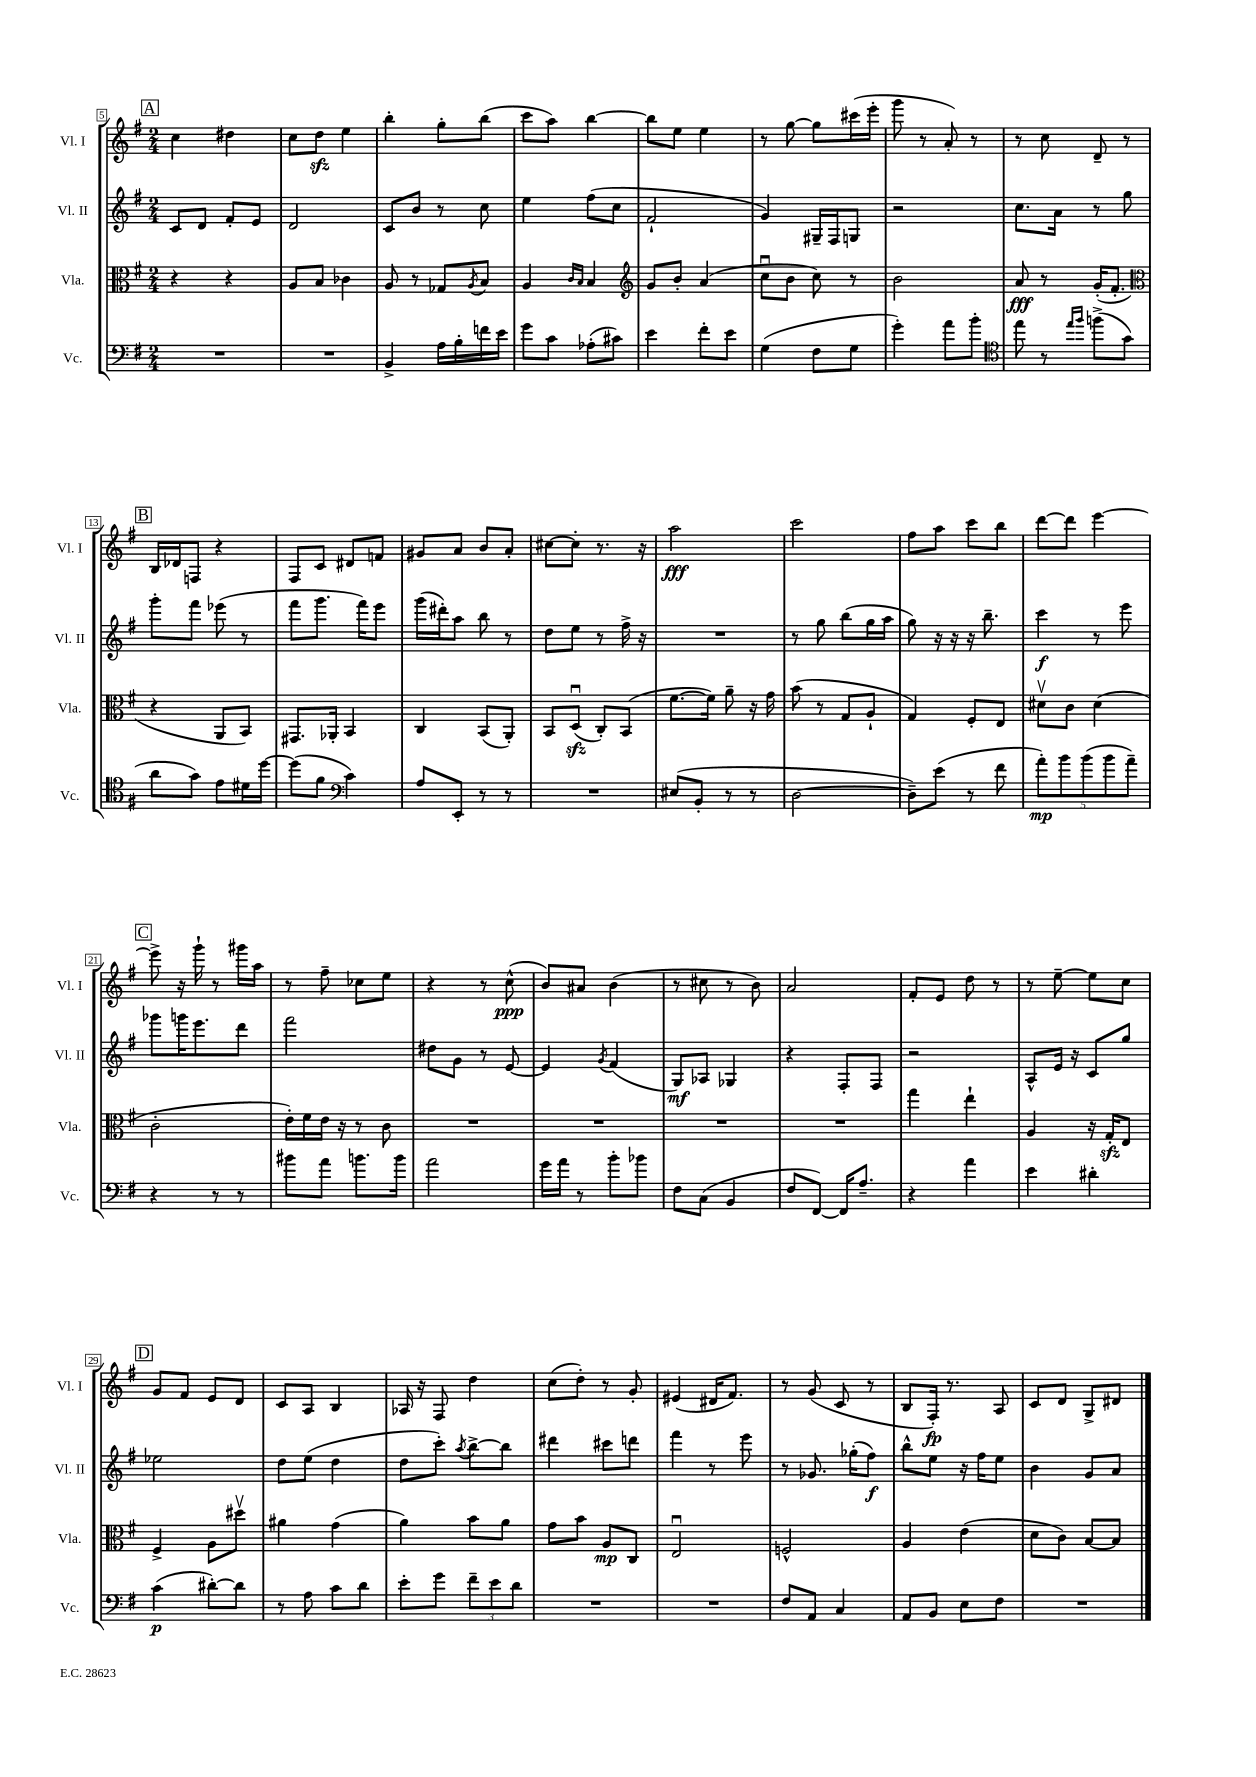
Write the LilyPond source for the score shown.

<<
\new StaffGroup <<
\new Staff = "s0" \with { instrumentName = "Vl. I" shortInstrumentName = "Vl. I" } {
    \clef treble \key g \major \numericTimeSignature \time 2/4
    \mark \markup { \box "A" } c''4 dis''4 |
    c''8 d''8\sfz e''4 |
    b''4-. g''8-. b''8( |
    c'''8 a''8) b''4~ |
    b''8 e''8 e''4 |
    r8 g''8~ g''8 cis'''16( e'''16-. |
    g'''8 r8 a'8-.) r8 |
    r8 c''8 d'8-- r8 |
    \mark \markup { \box "B" } b16 des'16 f8 r4 |
    fis8 c'8 dis'8 f'8 |
    gis'8 a'8 b'8 a'8-. |
    cis''8~ cis''8-. r8. r16 |
    a''2\fff |
    c'''2 |
    fis''8 a''8 c'''8 b''8 |
    d'''8~ d'''8 e'''4~ |
    \mark \markup { \box "C" } e'''8-> r16 g'''16-! r8 gis'''16 a''16 |
    r8 fis''8-- ces''8 e''8 |
    r4 r8 c''8-^\ppp( |
    b'8) ais'8 b'4( |
    r8 cis''8 r8 b'8) |
    a'2 |
    fis'8-. e'8 d''8 r8 |
    r8 e''8~-- e''8 c''8 |
    \mark \markup { \box "D" } g'8 fis'8 e'8 d'8 |
    c'8 a8 b4 |
    aes16 r16 fis8 d''4 |
    c''8( d''8-.) r8 g'8-. |
    eis'4( dis'16 fis'8.) |
    r8 g'8( c'8 r8 |
    b8 fis16-.\fp) r8. a8 |
    c'8 d'8 g8-> dis'8 \bar "|." |
}
\new Staff = "s1" \with { instrumentName = "Vl. II" shortInstrumentName = "Vl. II" } {
    \clef treble \key g \major \numericTimeSignature \time 2/4
    \mark \markup { \box "A" } c'8 d'8 fis'8-. e'8 |
    d'2 |
    c'8 b'8 r8 c''8 |
    e''4 fis''8( c''8 |
    fis'2-! |
    g'4) gis16-- fis16 g8 |
    r2 |
    c''8. a'16 r8 g''8 |
    \mark \markup { \box "B" } g'''8-. fis'''8 ees'''8( r8 |
    fis'''8 g'''8. fis'''16) e'''8 |
    g'''16( dis'''16-.) a''8 b''8 r8 |
    d''8 e''8 r8 fis''16-> r16 |
    R2 |
    r8 g''8 b''8( g''16 a''16 |
    g''8) r16 r16 r16 b''8.-- |
    c'''4\f r8 e'''8 |
    \mark \markup { \box "C" } ges'''8 g'''16 e'''8. d'''8 |
    fis'''2 |
    dis''8 g'8 r8 e'8~ |
    e'4 \acciaccatura { g'8 } fis'4( |
    g8\mf) aes8 ges4 |
    r4 fis8-. fis8 |
    r2 |
    a8-^ e'16 r16 c'8 g''8 |
    \mark \markup { \box "D" } ees''2 |
    d''8 e''8( d''4 |
    d''8 c'''8-.) \acciaccatura { a''8 } b''8~-> b''8 |
    dis'''4 cis'''8 d'''8 |
    fis'''4 r8 e'''8 |
    r8 ges'8. ges''16-.( fis''8\f) |
    b''8-^ e''8 r16 fis''16 e''8 |
    b'4 g'8 a'8 \bar "|." |
}
\new Staff = "s2" \with { instrumentName = "Vla." shortInstrumentName = "Vla." } {
    \clef alto \key g \major \numericTimeSignature \time 2/4
    \mark \markup { \box "A" } r4 r4 |
    a8 b8 ces'4 |
    a8 r8 ges8 \acciaccatura { a8 } b8 |
    a4 \grace { c'16 b16 } b4 |
    \clef treble g'8 b'8-. a'4( |
    c''8\downbow b'8 c''8) r8 |
    b'2 |
    a'8\fff r8 g'16-.( fis'8.-. |
    \mark \markup { \box "B" } \clef alto r4 a,8 b,8) |
    gis,8. aes,16-. b,4 |
    c4 b,8( a,8-.) |
    b,8 d8\downbow\sfz( c8-.) b,8( |
    fis'8.~ fis'16) a'8-- r16 g'16 |
    b'8( r8 g8 a8-! |
    g4) fis8-. e8 |
    dis'8\upbow c'8 dis'4( |
    \mark \markup { \box "C" } c'2-. |
    e'16-.) fis'16 e'16 r16 r8 c'8 |
    R2 |
    R2 |
    R2 |
    R2 |
    g''4 e''4-! |
    a4 r16 g16-.\sfz e8 |
    \mark \markup { \box "D" } fis4-> a8 dis''8\upbow |
    ais'4 g'4( |
    a'4) b'8 a'8 |
    g'8 b'8 a8\mp c8 |
    e2\downbow |
    f2-^ |
    a4 e'4( |
    d'8 c'8) b8~ b8 \bar "|." |
}
\new Staff = "s3" \with { instrumentName = "Vc." shortInstrumentName = "Vc." } {
    \clef bass \key g \major \numericTimeSignature \time 2/4
    \mark \markup { \box "A" } R2 |
    R2 |
    b,4-> a16 b16-. f'16 e'16 |
    g'8 c'8 aes8-.( cis'8) |
    e'4 fis'8-. e'8 |
    g4( fis8 g8 |
    g'4-.) a'8 b'8-. |
    \clef tenor e''8 r8 \grace { e''16 fis''16 } f''8->( g'8 |
    \mark \markup { \box "B" } a'8 g'8) e'8 dis'16 d''16~ |
    d''8( fis'8 \clef bass c'4) |
    a8 e,8-. r8 r8 |
    R2 |
    eis8( b,8-. r8 r8 |
    d2~ |
    d8--) e'8( r8 fis'8 |
    \tuplet 5/4 { a'8-.\mp) b'8 b'8( b'8 a'8--) } |
    \mark \markup { \box "C" } r4 r8 r8 |
    bis'8 a'8 b'8. b'16 |
    a'2 |
    g'16 a'16 r8 b'8-. bes'8 |
    fis8 c8( b,4 |
    fis8 fis,8~) fis,16 a8.-- |
    r4 a'4 |
    e'4 dis'4-. |
    \mark \markup { \box "D" } c'4\p( dis'8~-.) dis'8 |
    r8 a8 c'8 d'8 |
    e'8-. g'8 \tuplet 3/2 { fis'8-- e'8 d'8 } |
    R2 |
    R2 |
    fis8 a,8 c4 |
    a,8 b,8 e8 fis8 |
    R2 \bar "|." |
}
>>
>>
\layout { \context { \Score currentBarNumber = #5 \override BarNumber.stencil = #(make-stencil-boxer 0.1 0.3 ly:text-interface::print) } }
